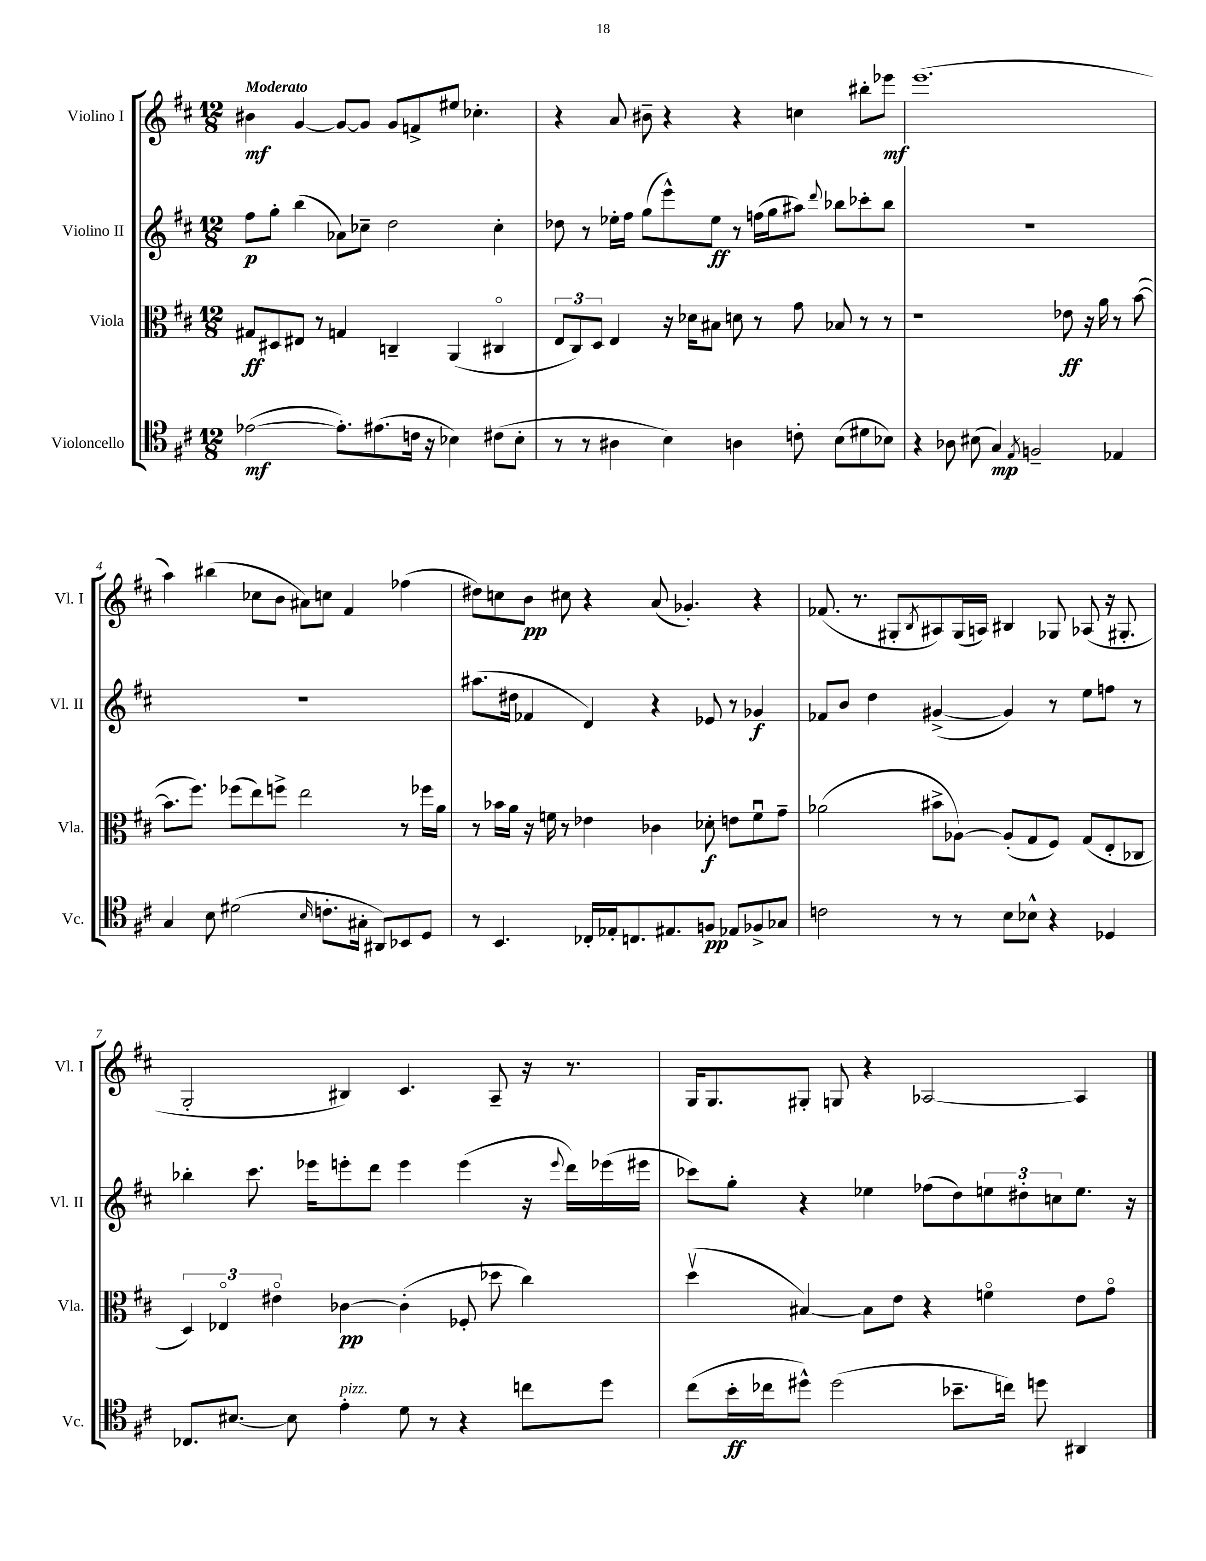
<<
\new StaffGroup <<
\new Staff = "s0" \with { instrumentName = "Violino I" shortInstrumentName = "Vl. I" } {
    \clef treble \key d \major \numericTimeSignature \time 12/8 \tempo "Moderato"
    bis'4\mf g'4~ g'8~ g'8 g'8 f'8-> eis''8 ces''4.-. |
    r4 a'8 bis'8-- r4 r4 c''4 bis''8-. ees'''8\mf |
    e'''1.( |
    a''4) bis''4( ces''8 b'8 ais'8) c''8 fis'4 fes''4( |
    dis''8) c''8 b'8\pp cis''8 r4 a'8( ges'4.-.) r4 |
    fes'8.( r8. gis8-. \acciaccatura { b8 } ais8) gis16( a16) bis4 ges8 aes8( r16 gis8.-. |
    g2-. bis4) cis'4. a8-- r16 r8. |
    g16 g8. gis8-. g8 r4 aes2~ aes4 \bar "|." |
}
\new Staff = "s1" \with { instrumentName = "Violino II" shortInstrumentName = "Vl. II" } {
    \clef treble \key d \major \numericTimeSignature \time 12/8
    fis''8\p g''8-. b''4( aes'8) ces''8-- d''2 ces''4-. |
    des''8 r8 ees''16-. fis''16 g''8( e'''8-^) ees''8\ff r8 f''16( g''16 ais''8) \appoggiatura { d'''8 } bes''8 ces'''8-. bes''8 |
    R1. |
    R1. |
    ais''8.( dis''16 fes'4 d'4) r4 ees'8 r8 ges'4\f |
    fes'8 b'8 d''4 gis'4~->( gis'4) r8 e''8 f''8 r8 |
    bes''4-. cis'''8. ees'''16 e'''8-. d'''8 e'''4 e'''4( r16 \appoggiatura { e'''8 } d'''16) ees'''16( eis'''16 |
    ces'''8) g''8-. r4 ees''4 fes''8( d''8) \tuplet 3/2 { e''8 dis''8-. c''8 } e''8. r16 \bar "|." |
}
\new Staff = "s2" \with { instrumentName = "Viola" shortInstrumentName = "Vla." } {
    \clef alto \key d \major \numericTimeSignature \time 12/8
    gis8\ff dis8 eis8 r8 g4 c4-- a,4( cis4\flageolet |
    \tuplet 3/2 { e8 cis8) d8 } e4 r16 des'16 bis8 d'8 r8 g'8 bes8 r8 r8 |
    r1 ees'8\ff r16 a'16 r8 b'8~( |
    b'8. fis''8.) fes''8( e''8) f''8-> e''2 r8 fes''16 a'16 |
    r8 bes'16 a'16 r16 f'16 r8 ees'4 ces'4 des'8-.\f e'8 f'8\downbow g'8-- |
    aes'2( bis'8-> aes8~) aes8-.( g8 fis8) g8( e8-. ces8 |
    \tuplet 3/2 { d4) ees4\flageolet eis'4\flageolet } ces'4~\pp ces'4-.( fes8-. des''8 cis''4) |
    d''4\upbow( bis4~) bis8 e'8 r4 f'4\flageolet e'8 g'8\flageolet \bar "|." |
}
\new Staff = "s3" \with { instrumentName = "Violoncello" shortInstrumentName = "Vc." } {
    \clef tenor \key d \major \numericTimeSignature \time 12/8
    ees'2~\mf( ees'8.-.) eis'8.( c'16 r16 bes4) cis'8( bes8-. |
    r8 r8 ais4 b4) a4 c'8-. b8( dis'8 bes8) |
    r4 aes8 bis8( g4\mp) \acciaccatura { e8 } f2-- ees4 |
    g4 b8 dis'2( \grace { b16 } c'8.-. gis16-. ais,8) bes,8 d8 |
    r8 b,4. ces16-. ees16-. c8. eis8. f8\pp ees8 fes8-> ges8 |
    c'2 r8 r8 b8 bes8-^ r4 des4 |
    ces8. bis8.~ bis8 e'4-.^\markup { \italic "pizz." } d'8 r8 r4 c''8 d''8 |
    cis''8( b'16-.\ff ces''16 dis''8-^) dis''2( bes'8.-- c''16) d''8 ais,4 \bar "|." |
}
>>
>>
